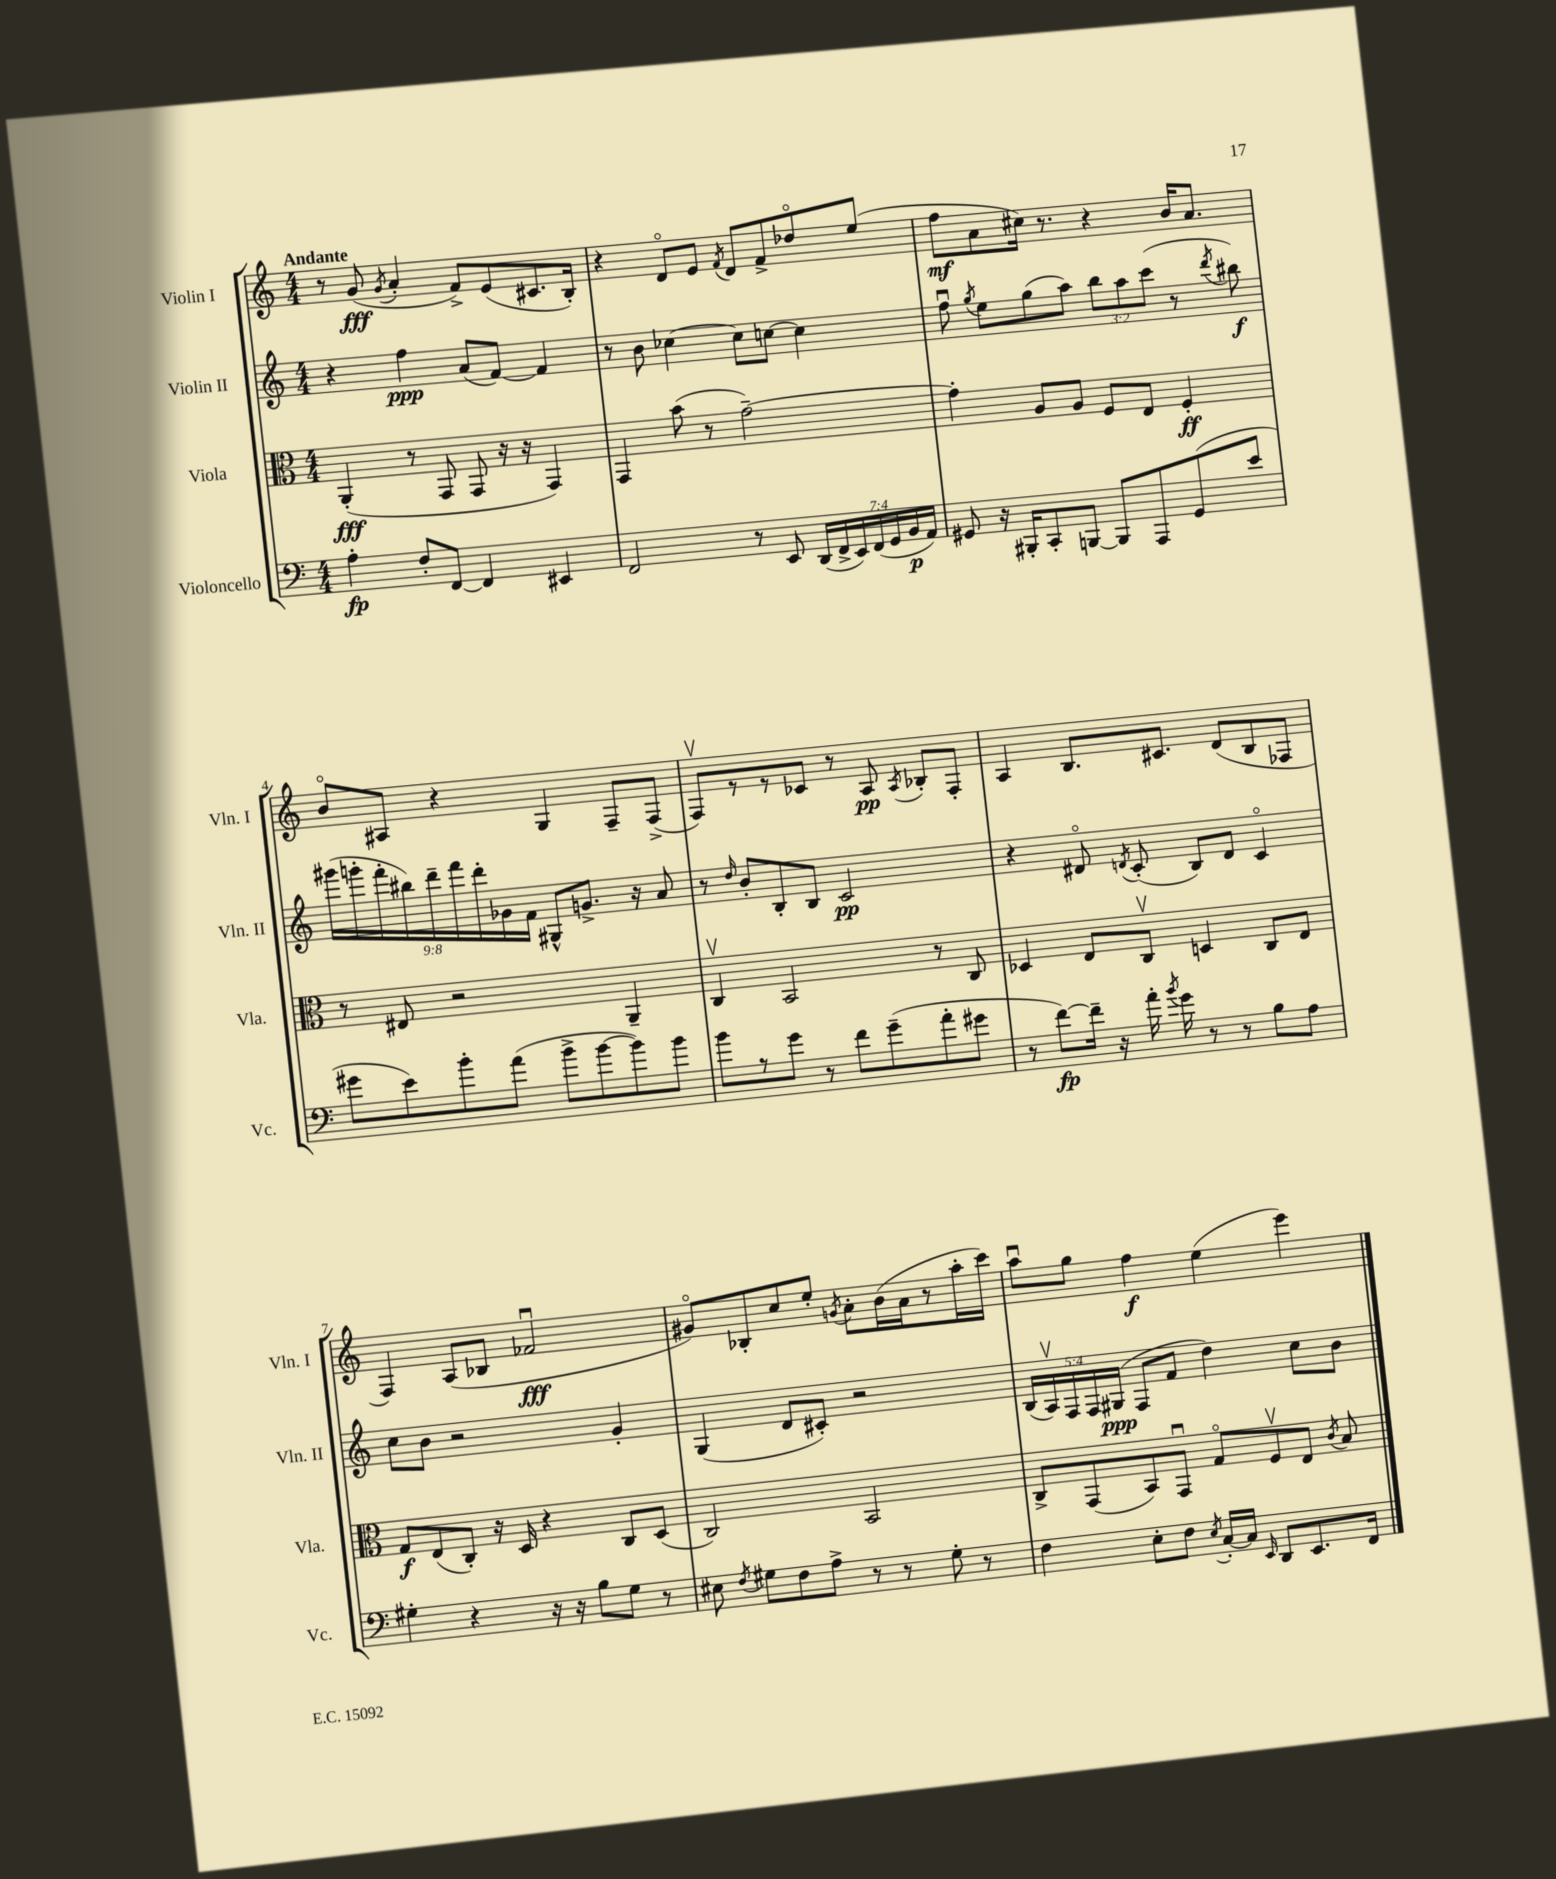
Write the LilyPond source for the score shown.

<<
\new StaffGroup <<
\new Staff = "s0" \with { instrumentName = "Violin I" shortInstrumentName = "Vln. I" } {
    \clef treble \key c \major \numericTimeSignature \time 4/4 \tempo "Andante"
    \autoBeamOff r8 g'8\fff( \acciaccatura { g'8 } a'4-. f'8[->) e'8( cis'8. b16]-.) |
    r4 d'8[\flageolet e'8] \acciaccatura { f'8 } d'8[ f'8-> des''8\flageolet e''8]( |
    f''8[\mf a'8 cis''16]) r8. r4 b'16[ a'8.] |
    b'8[\flageolet ais8] r4 g4 f8[-- f8]->( |
    f8[\upbow) r8 r8 ces'8] r8 a8\pp \acciaccatura { a8 } bes8[-. f8]-. |
    a4 b8.[ cis'8.] d'8[( b8 fes8] |
    f4) a8[( bes8] fes'2\downbow\fff |
    gis'8[\flageolet) bes8-. c''8 e''8]-. \acciaccatura { g'8 } a'8[-. b'16( a'16 r8 a''16-. c'''16]) |
    a''8[\downbow g''8] f''4\f e''4( e'''4) \bar "|." |
}
\new Staff = "s1" \with { instrumentName = "Violin II" shortInstrumentName = "Vln. II" } {
    \clef treble \key c \major \numericTimeSignature \time 4/4 \override Staff.TupletNumber.text = #tuplet-number::calc-fraction-text
    \autoBeamOff r4 f''4\ppp a'8[( f'8]~) f'4 |
    r8 b'8 ces''4~ ces''8[ c''8]~ c''4 |
    f''8\downbow \acciaccatura { g''8 } e''8[ g''8( a''8]) \tuplet 3/2 { b''8[ a''8 c'''8]( } r8 \acciaccatura { d'''8 } bis''8\f) |
    \tuplet 9/8 { gis'''16[( g'''16-. f'''16-. bis''16) d'''16-- f'''16 d'''16-. ges'16 f'16] } gis8[-^ g'8.]-> r16 a'8 |
    r8 \grace { d''16 } b'8[-. b8-. b8] c'2\pp |
    r4 dis'8\flageolet \acciaccatura { d'8 } c'8-.( b8[) d'8] c'4\flageolet |
    c''8[ b'8] r2 g'4-. |
    g4( d'8[ cis'8]-.) r2 |
    \tuplet 5/4 { b16[( a16\upbow) f16 f16 gis16]\ppp( } f8[ f'8] d''4) c''8[ b'8] \bar "|." |
}
\new Staff = "s2" \with { instrumentName = "Viola" shortInstrumentName = "Vla." } {
    \clef alto \key c \major \numericTimeSignature \time 4/4
    \autoBeamOff a,4-.\fff( r8 g,8 g,8 r16 r16 g,4) |
    g,4 b'8( r8 g'2~--) |
    g'4-. a8[ a8] f8[ e8] f4-.\ff |
    r8 eis8 r2 a,4-- |
    c4\upbow b,2 r8 c8 |
    des4 e8[ c8]\upbow d4 c8[ e8] |
    g8[\f e8( c8]-.) r16 d16 r4 c8[ d8]( |
    c2) b,2 |
    c8[-> g,8( b,8) g,8]\downbow g8[\flageolet f8\upbow e8] \acciaccatura { c'8 } b8 \bar "|." |
}
\new Staff = "s3" \with { instrumentName = "Violoncello" shortInstrumentName = "Vc." } {
    \clef bass \key c \major \numericTimeSignature \time 4/4 \override Staff.TupletNumber.text = #tuplet-number::calc-fraction-text
    \autoBeamOff a4-.\fp f8[-. f,8]~ f,4 eis,4 |
    f,2 r8 e,8 \tuplet 7/4 { d,16[( f,16-> e,16) f,16( g,16 b,16\p a,16]) } |
    gis,8 r16 bis,,16[-. c,8-. b,,8]~ b,,8[ a,,8 gis,8( e'8] |
    gis'8[ e'8) b'8-. a'8]( b'8[-> b'8~ b'8) b'8] |
    b'8[ r8 g'8] r8 f'8[ g'8--( a'8-. gis'8] |
    r8 f'8[~\fp) f'16]-- r16 a'16-. \acciaccatura { b'8 } g'16 r8 r8 b8[ a8] |
    gis4-. r4 r16 r16 b8[ gis8] r8 |
    eis8 \acciaccatura { f8 } gis8[ f8 a8]-> r8 r8 gis8-. r8 |
    f4 e8[-. f8] \acciaccatura { e8 } c16[~-. c16] \grace { e,16 } d,8[ e,8. f,16] \bar "|." |
}
>>
>>
